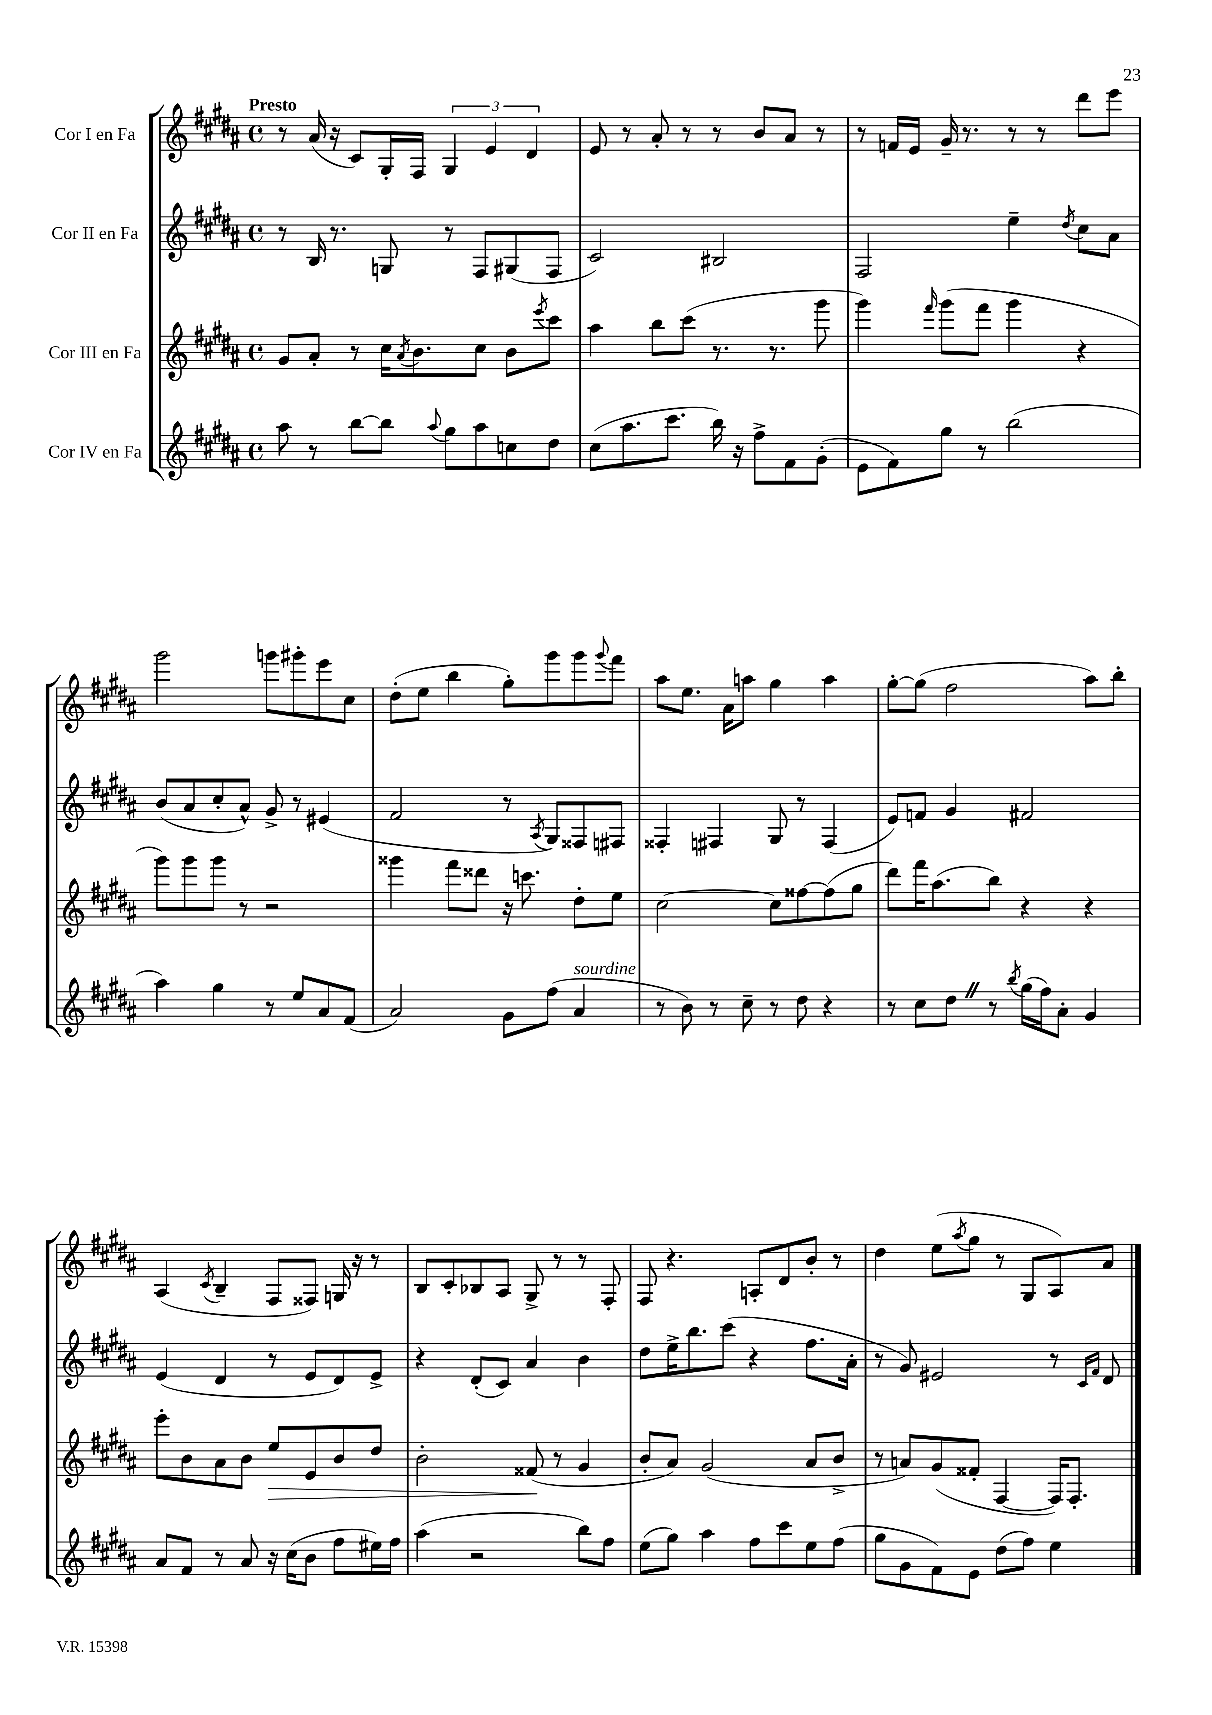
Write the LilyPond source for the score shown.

<<
\new StaffGroup <<
\new Staff = "s0" \with { instrumentName = "Cor I en Fa" } {
    \clef treble \key b \major \defaultTimeSignature \time 4/4 \tempo "Presto"
    r8 ais'16( r16 cis'8) gis16-. fis16 \tuplet 3/2 { gis4 e'4 dis'4 } |
    e'8 r8 ais'8-. r8 r8 b'8 ais'8 r8 |
    r8 f'16 e'16 gis'16-- r8. r8 r8 dis'''8 e'''8 |
    gis'''2 g'''8 gis'''8-. e'''8 cis''8 |
    dis''8-.( e''8 b''4 gis''8-.) gis'''8 gis'''8 \appoggiatura { gis'''8 } fis'''8 |
    ais''8 e''8. ais'16 a''8 gis''4 a''4 |
    gis''8~-. gis''8( fis''2 ais''8) b''8-. |
    ais4( \acciaccatura { cis'8 } b4-- fis8 fisis8) g16 r16 r8 |
    b8 cis'8-. bes8 ais8 gis8-> r8 r8 fis8-. |
    fis8 r4. a8-. dis'8 b'8-. r8 |
    dis''4 e''8( \acciaccatura { ais''8 } gis''8 r8 gis8 ais8) ais'8 \bar "|." |
}
\new Staff = "s1" \with { instrumentName = "Cor II en Fa" } {
    \clef treble \key b \major \defaultTimeSignature \time 4/4
    r8 b16 r8. g8 r8 fis8 gis8( fis8 |
    cis'2) bis2 |
    fis2 e''4-- \acciaccatura { dis''8 } cis''8 ais'8 |
    b'8( ais'8 cis''8-. ais'8-^) gis'8-> r8 eis'4( |
    fis'2 r8 \acciaccatura { ais8 } gis8) fisis8 fis8 |
    fisis4-. fis4 gis8 r8 fis4( |
    e'8) f'8 gis'4 fis'2 |
    e'4( dis'4 r8 e'8 dis'8) e'8-> |
    r4 dis'8-.( cis'8) ais'4 b'4 |
    dis''8 e''16-> b''8. cis'''8( r4 fis''8. ais'16-. |
    r8 gis'8) eis'2 r8 \grace { cis'16 fis'16 } dis'8 \bar "|." |
}
\new Staff = "s2" \with { instrumentName = "Cor III en Fa" } {
    \clef treble \key b \major \defaultTimeSignature \time 4/4
    gis'8 ais'8-. r8 cis''16 \acciaccatura { ais'8 } b'8. cis''8 b'8 \acciaccatura { e'''8 } cis'''8 |
    ais''4 b''8 cis'''8( r8. r8. gis'''8 |
    gis'''4) \grace { fis'''16 } gis'''8( fis'''8 gis'''4 r4 |
    gis'''8) gis'''8 gis'''8 r8 r2 |
    gisis'''4 fis'''8 disis'''8 r16 c'''8. dis''8-. e''8 |
    cis''2~ cis''8 fisis''8~ fisis''8( gis''8 |
    dis'''8) fis'''16 ais''8.( b''8) r4 r4 |
    e'''8-. b'8 ais'8 b'8 e''8\> e'8 b'8 dis''8 |
    b'2-. fisis'8\!( r8 gis'4 |
    b'8-. ais'8) gis'2( ais'8 b'8-> |
    r8 a'8) gis'8( fisis'8-. fis4~ fis16) fis8.-. \bar "|." |
}
\new Staff = "s3" \with { instrumentName = "Cor IV en Fa" } {
    \clef treble \key b \major \defaultTimeSignature \time 4/4
    ais''8 r8 b''8~ b''8 \appoggiatura { ais''8 } gis''8 ais''8 c''8 dis''8 |
    cis''8( ais''8. cis'''8. b''16) r16 fis''8-> fis'8 gis'8-.( |
    e'8 fis'8) gis''8 r8 b''2( |
    ais''4) gis''4 r8 e''8 ais'8 fis'8( |
    ais'2) gis'8 fis''8( ais'4^\markup { \italic "sourdine" } |
    r8 b'8) r8 cis''8-- r8 dis''8 r4 |
    r8 cis''8 dis''8 \once \override BreathingSign.text = \markup { \musicglyph "scripts.caesura.straight" } \breathe r8 \acciaccatura { b''8 } gis''16( fis''16) ais'8-. gis'4 |
    ais'8 fis'8 r8 ais'8 r16 cis''16( b'8 fis''8 eis''16) fis''16 |
    ais''4( r2 b''8) fis''8 |
    e''8( gis''8) ais''4 fis''8 cis'''8 e''8 fis''8( |
    gis''8 gis'8 fis'8) e'8 dis''8( fis''8) e''4 \bar "|." |
}
>>
>>
\layout { \context { \Score \remove "Bar_number_engraver" } }
